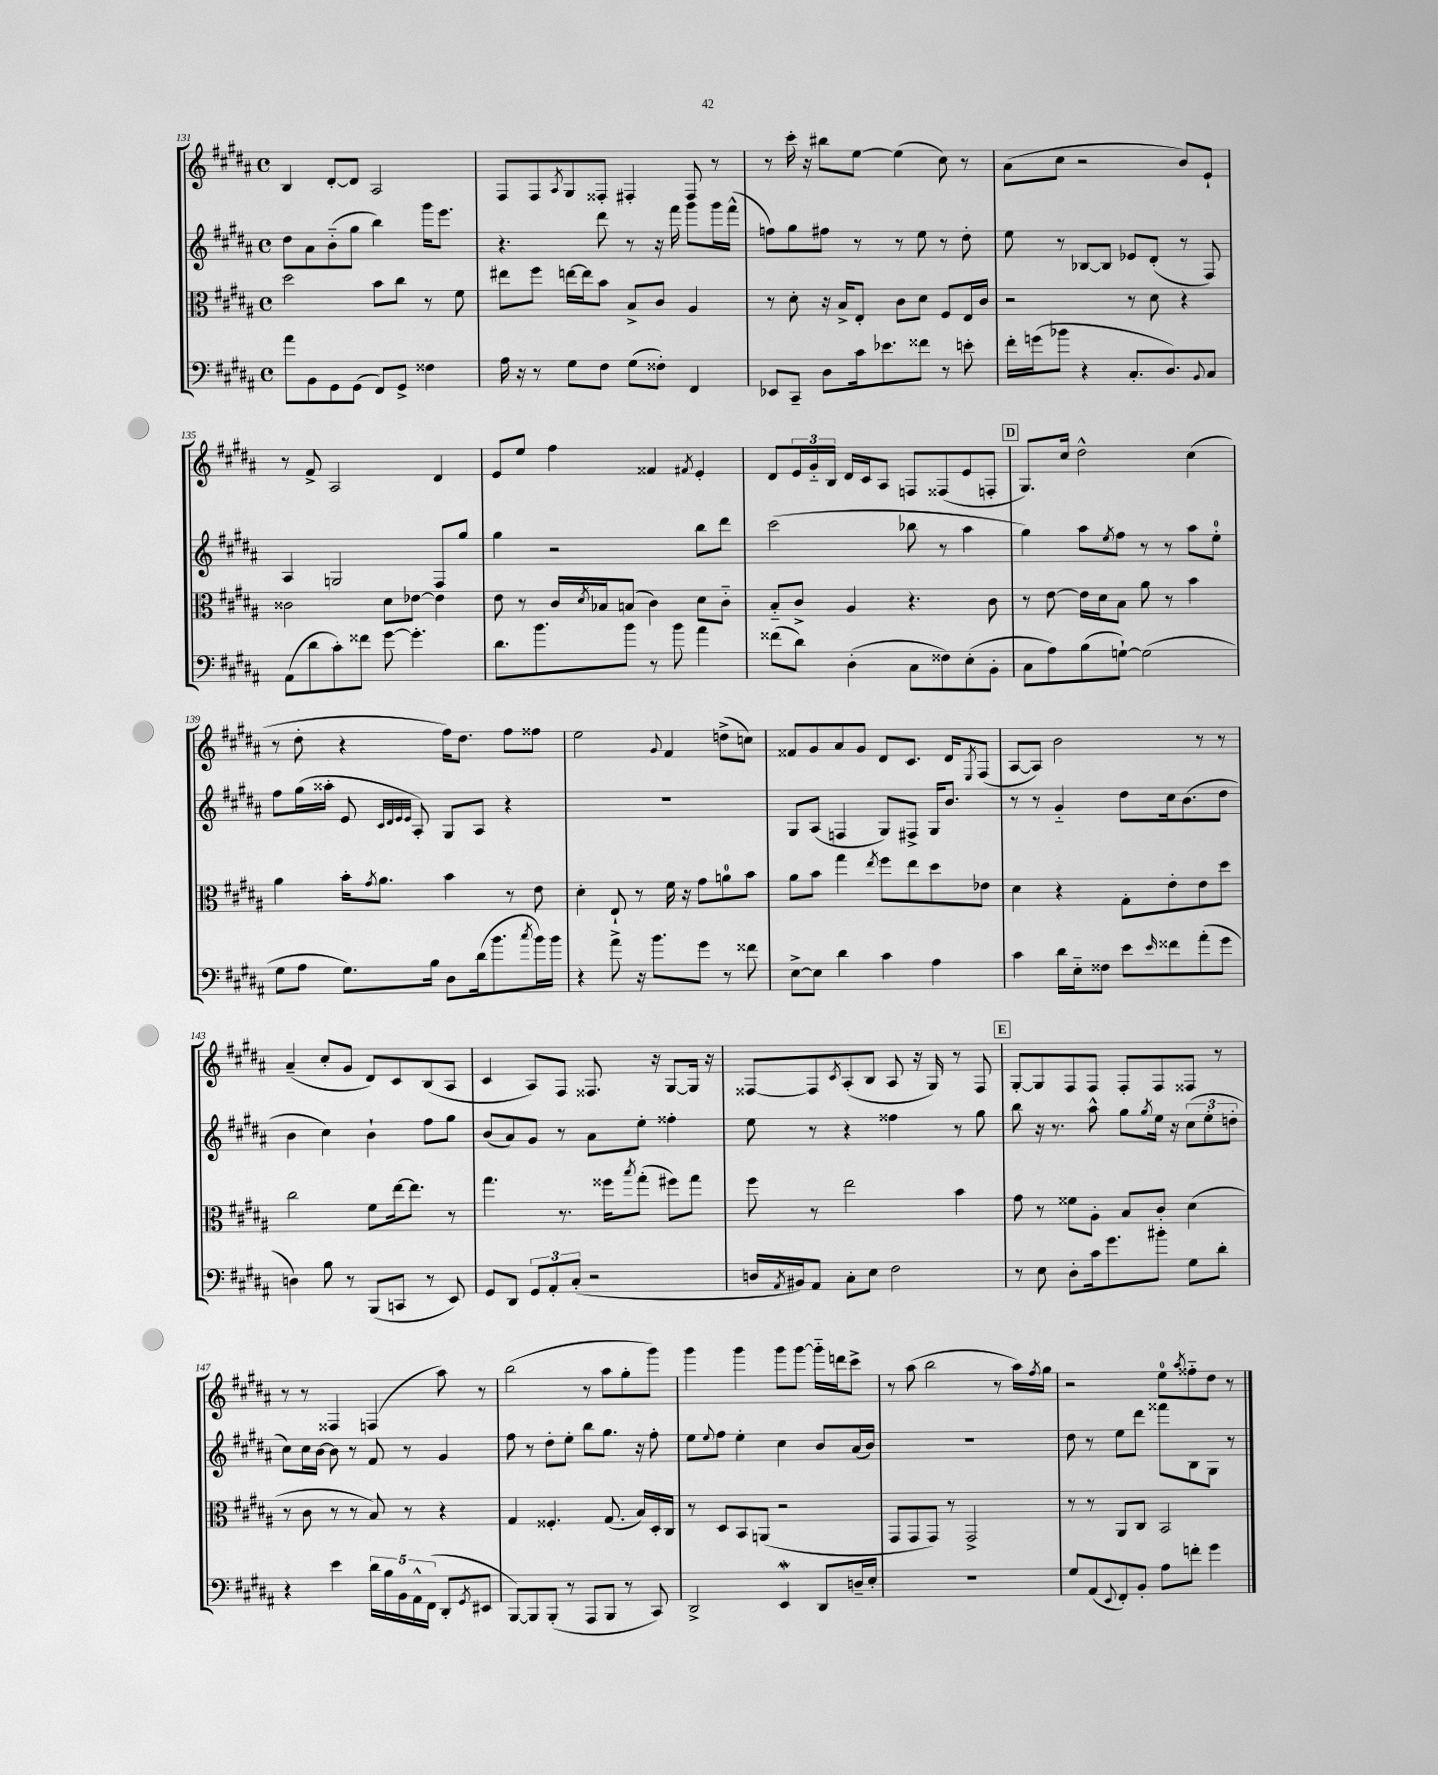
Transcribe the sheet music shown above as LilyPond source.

<<
\new StaffGroup <<
\new Staff = "s0" {
    \clef treble \key b \major \defaultTimeSignature \time 4/4
    b4 dis'8~-. dis'8 ais2 |
    fis8 fis8 \acciaccatura { ais8 } gis8 fisis8-. fis4-. fis8 r8 |
    r8 cis'''16-. r16 bis''8 e''8~ e''4( cis''8) r8 |
    ais'8( cis''8 r2 b'8) e'8-! |
    r8 fis'8-> ais2 dis'4 |
    e'8 e''8 fis''4 fisis'4 \acciaccatura { fis'8 } e'4-. |
    dis'8 \tuplet 3/2 { e'16 gis'16-_ b16 } dis'16 cis'16 ais8 f8 fisis8( e'8 f8-. |
    \mark \markup { \box "D" } gis8.) cis''16 dis''2-^ cis''4( |
    r8 dis''8-. r4 fis''16) dis''8. fis''8 fisis''8 |
    e''2 \appoggiatura { gis'8 } fis'4 d''8->( c''8) |
    fisis'8 gis'8 ais'8 gis'8 dis'8 cis'8. dis'16 \acciaccatura { e8 } fis8( |
    ais8~ ais8) b'2 r8 r8 |
    ais'4--( cis''8-. gis'8 dis'8) cis'8 b8( ais8 |
    cis'4 ais8) fis8 fisis8. r16 gis8~ gis16 r16 |
    fisis8~ fisis8 \acciaccatura { cis'8 } ais8-.( b8 ais8 r16 gis16) r8 fisis8 |
    \mark \markup { \box "E" } gis8~-. gis8 fis8 fis8 fis8-. fis8 fisis8 r8 |
    r8 r8 fisis4 f4( ais''8) r8 |
    b''2( r8 ais''8 gis''8-. gis'''8) |
    gis'''4 gis'''4 gis'''8 gis'''8~ gis'''16-_ d'''16 cis'''8-> |
    r8 ais''8( b''2 r8 ais''16) \acciaccatura { fis''8 } gis''16 |
    r2 e''8-0 \acciaccatura { ais''8 } fisis''8-_ dis''8 r8 \bar "|." |
}
\new Staff = "s1" {
    \clef treble \key b \major \defaultTimeSignature \time 4/4
    dis''8 ais'8 b'8-_( gis''8 b''4) gis'''16 e'''8. |
    r4. dis'''8 r8 r16 fis'''16 gis'''8 gis'''16 fis'''16-^( |
    f''8) gis''8 fis''8 r8 r8 e''8 r8 dis''8-. |
    e''8 r8 bes8~ bes8 ees'8 dis'8-.( r8 fis8) |
    ais4 g2 fis8 gis''8 |
    gis''4 r2 b''8 dis'''8 |
    cis'''2( bes''8 r8 ais''4 |
    \mark \markup { \box "D" } gis''4) ais''8 \acciaccatura { e''8 } fis''8 r8 r8 ais''8 e''8-0-. |
    fis''8 gis''16( aisis''16-. e'8 \grace { cis'32 dis'32 e'32 e'32 } ais8-.) gis8 ais8 r4 |
    R1 |
    gis8 ais8( f4 gis8) fis8-> gis16 b'8. |
    r8 r8 gis'4-_ dis''8 cis''16 b'8.( dis''8 |
    b'4 cis''4) b'4-! fis''8 gis''8 |
    b'8( ais'8) gis'8 r8 ais'8 e''8-. fisis''4-. |
    e''8 r8 r4 fisis''4 r8 gis''8 |
    \mark \markup { \box "E" } b''8 r16 r8. ais''8-^ gis''8 \acciaccatura { gis''8 } e''16 r16 \tuplet 3/2 { cis''8( e''8-. d''8-. } |
    cis''8) cis''16 b'16~ b'8 r8 fis'8 r8 gis'4 |
    fis''8 r8 dis''8-. e''8-. b''8 gis''8. r16 fis''8-. |
    e''8 \appoggiatura { e''8 } fis''8 e''4-. cis''4 b'8 ais'16( b'16) |
    R1 |
    dis''8 r8 e''8 dis'''8 fisis'''8 b8 gis8 r8 \bar "|." |
}
\new Staff = "s2" {
    \clef alto \key b \major \defaultTimeSignature \time 4/4
    dis''2 b'8 cis''8 r8 fis'8 |
    eis''8 fis''8 e''16~ e''16 b'8 b8-> cis'8 ais4 |
    r8 dis'8-. r16 b16-> e8-. cis'8 dis'8 fis8 e16 cis'16 |
    r2 r8 dis'8 r4 |
    cisis'2 dis'8 ees'8~ ees'4 |
    e'8 r8 cis'16 \acciaccatura { dis'8 } bes16 b8( cis'4) dis'8 cis'8-_ |
    b8-_ cis'8-> ais4 r4. cis'8 |
    \mark \markup { \box "D" } r8 e'8~ e'16 dis'16 b8 ais'8 r8 b'4 |
    ais'4 b'16-. \acciaccatura { gis'8 } ais'8. b'4 r8 e'8 |
    dis'4-. e8-! r8 fis'16 r16 gis'8 a'8-0 b'8 |
    ais'8 b'8 gis''4 \acciaccatura { e''8 } fis''8 e''8 dis''8 ees'8 |
    dis'4 r4 gis8-. e'8-. e'8 dis''8 |
    cis''2 fis'8 e''16~ e''8. r8 |
    gis''4. r8. fisis''16 \acciaccatura { b''8 } gis''8-.( fis''8) gis''8 |
    fis''8 r8 e''2 b'4 |
    \mark \markup { \box "E" } gis'8 r8 fisis'8 ais8-. b8 cis'8-. dis'4( |
    r8 cis'8 r8 r8 b8) r8 r4 |
    gis4 fisis4.-. gis8.( b16) dis16-. cis16 |
    r8 dis8 b,8 a,8( r2 |
    gis,8 gis,8 gis,8) r8 gis,2-> |
    r8 r8 ais,8 cis8 b,2 \bar "|." |
}
\new Staff = "s3" {
    \clef bass \key b \major \defaultTimeSignature \time 4/4
    ais'8 b,8 gis,8 gis,8( fis,8) gis,8-> fisis4 |
    ais16 r16 r8 gis8 fis8 gis8( fisis8-.) fis,4 |
    ees,8 cis,8-- dis8 cis'16 ees'8. fisis'8 r8 e'8-. |
    fis'16-. g'16( bes'8 r4 cis8.-. dis8.) \appoggiatura { b,8 } cis8 |
    ais,8( dis'8 cis'8-.) fisis'8 gis'8~ gis'4.-. |
    dis'8. b'8. b'8 r8 b'8 ais'4 |
    fisis'8( dis'8) dis4-.( cis8 fisis8) e8-.( b,8-. |
    \mark \markup { \box "D" } cis8 ais8) b8( g8~-!) g2( |
    gis8 ais8 gis8.) b16 dis8 dis'16( b'8. \acciaccatura { cis''8 } b'16) b'16 |
    r4 ais'8-> r16 b'8. gis'8 r8 fisis'8 |
    e8~-> e8 dis'4 cis'4 ais4 |
    cis'4 dis'16 e16-_ fisis8 e'8 \grace { e'16 } fisis'8 ais'8-.( gis'8 |
    d4) b8 r8 b,,8( c,8 r8 e,8) |
    gis,8 dis,8 \tuplet 3/2 { gis,8 ais,8-. cis8-.( } r2 |
    d16 \acciaccatura { ais,8 } bis,16) ais,8 cis8-. e8 fis2 |
    \mark \markup { \box "E" } r8 e8 dis8-. cis'16 gis'8. bis'8-. gis8 dis'8-. |
    r4 e'4 \tuplet 5/4 { dis'16 b16 b,16 ais,16-^ fis,16( } dis,8-. \acciaccatura { gis,8 } eis,8 |
    b,,8~) b,,8 b,,8-.( r8 ais,,8 b,,8 r8 cis,8) |
    dis,2-> e,4\mordent dis,8 d16-- e16-. |
    R1 |
    gis8 ais,8( \appoggiatura { e,8 } fis,8-.) b,8-. ais8 f'8-. gis'4 \bar "|." |
}
>>
>>
\layout { \context { \Score currentBarNumber = #131 } }
